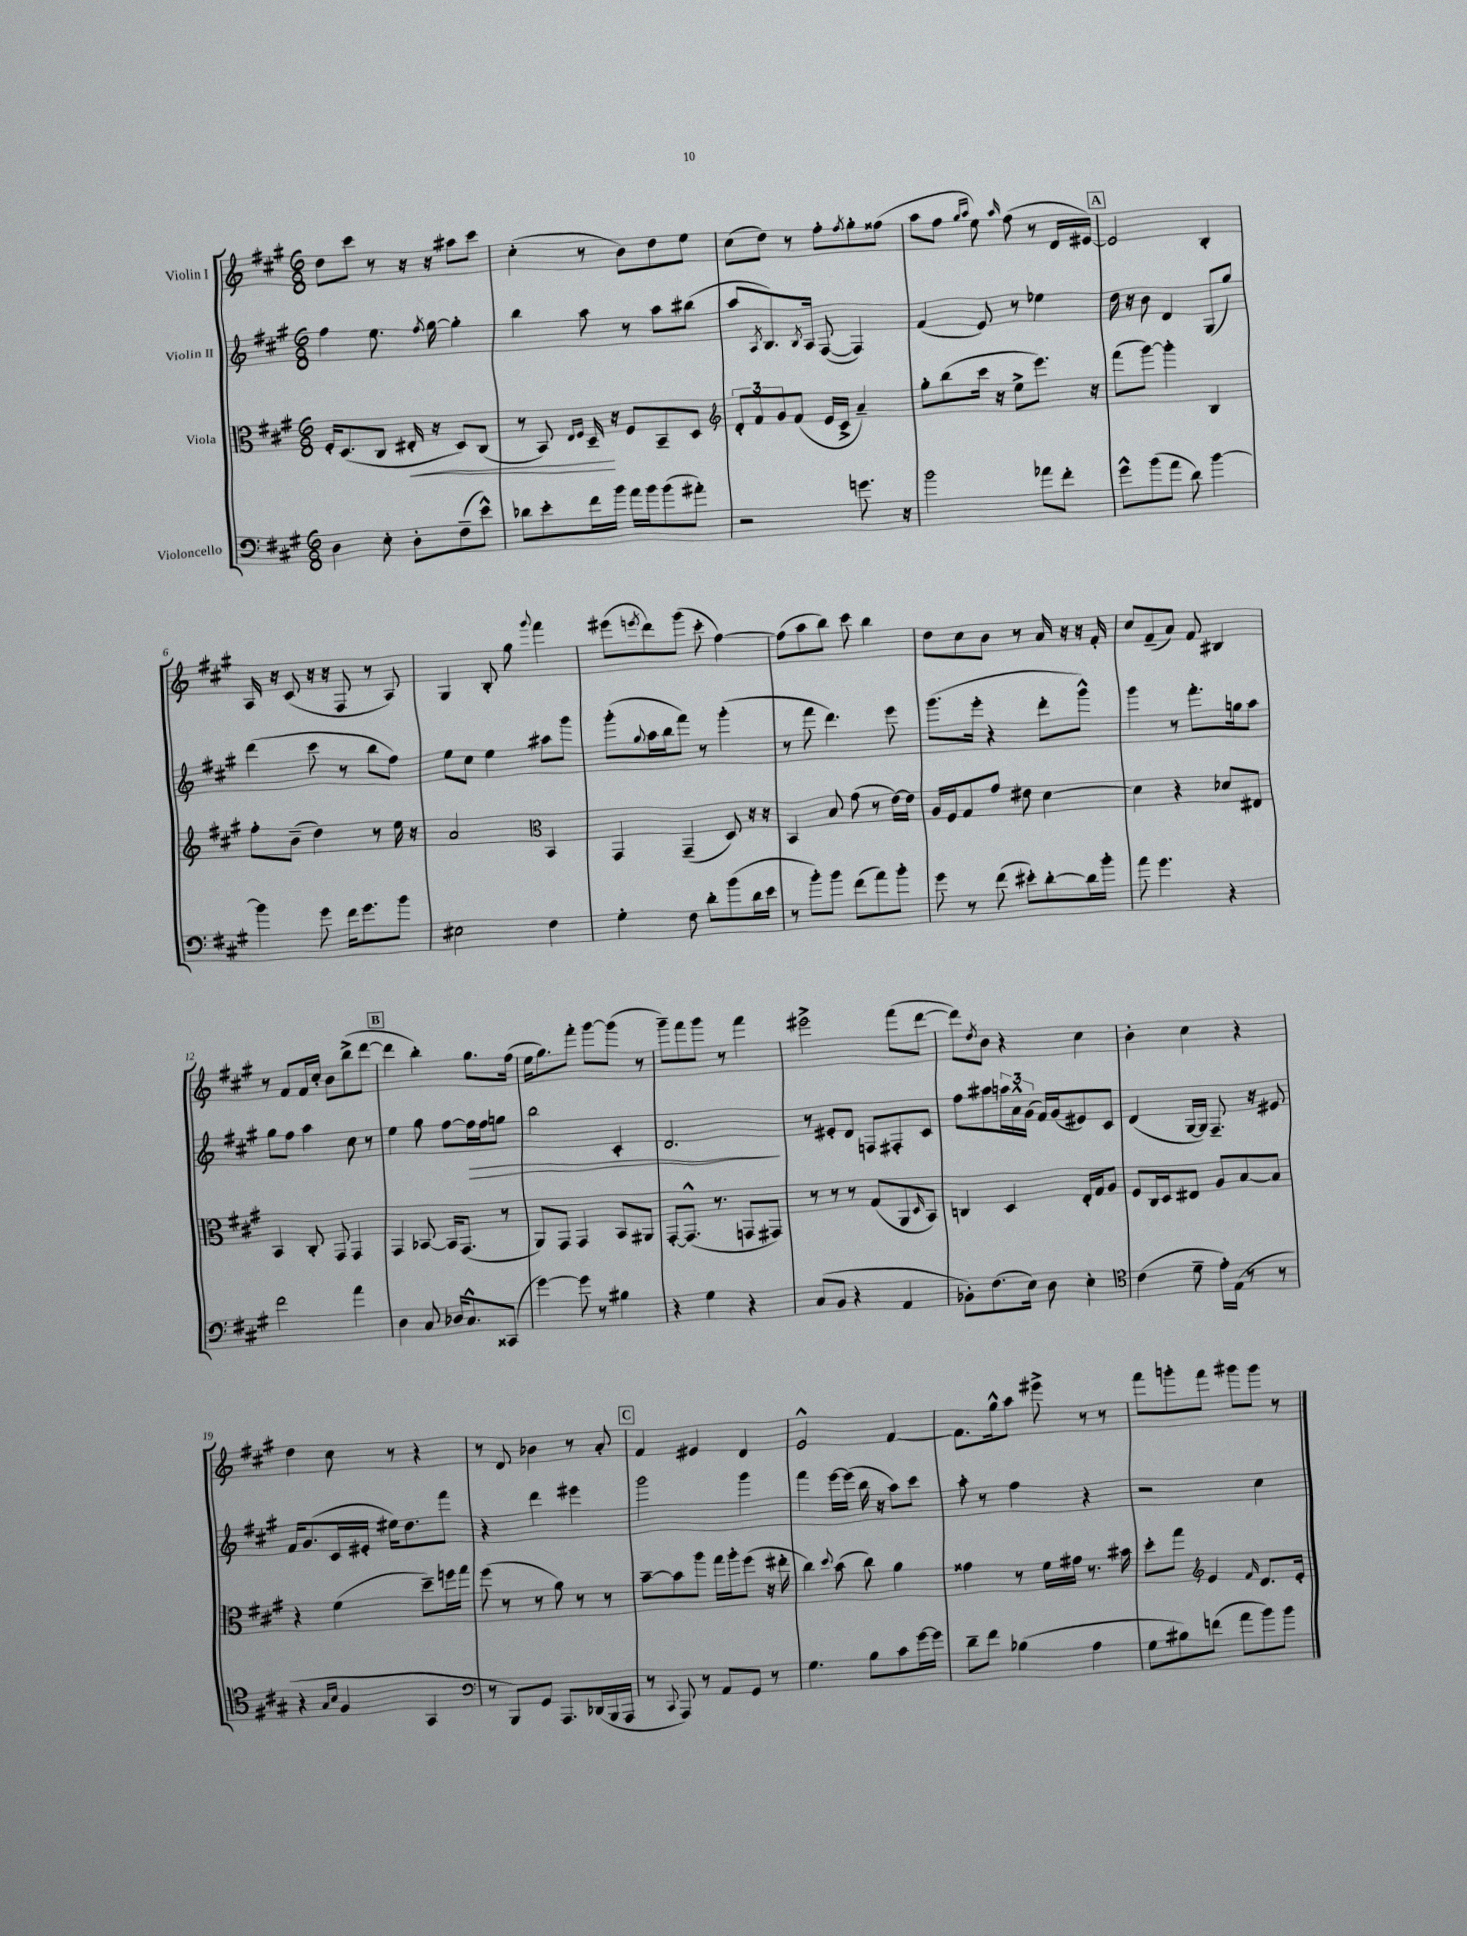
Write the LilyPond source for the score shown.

<<
\new StaffGroup <<
\new Staff = "s0" \with { instrumentName = "Violin I" } {
    \clef treble \key a \major \numericTimeSignature \time 6/8
    d''8 cis'''8 r8 r16 r16 ais''8 cis'''8 |
    cis''4-.( r8 b'8) d''8 e''8 |
    cis''8( d''8) r8 fis''8-. \acciaccatura { fis''8 } gis''8-. fisis''8( |
    a''8 fis''8 \grace { gis''16 a''16 } e''8) \grace { a''16 } fis''8( r8 d'16 eis'16~) |
    \mark \markup { \box "A" } eis'2 b4-. |
    a16 r16 cis'8( r16 r16 fis8 r8 a8) |
    gis4 b8-. gis''8 \appoggiatura { gis'''8 } fis'''4 |
    eis'''8( \acciaccatura { e'''8 } d'''8) gis'''8( cis'''8-. fis''4~) |
    fis''8( a''8 b''8) cis'''8 b''4 |
    d''8 cis''8 b'8 r8 a'16 r16 r16 fis'16-. |
    cis''8 fis'8--( a'8) fis'8 bis4 |
    r8 fis'8 fis'16 cis''16-. b'8 b''8->( d'''8~ |
    \mark \markup { \box "B" } d'''4 b''4-.) gis''8. fis''16( |
    e''16 gis''8.) fis'''8-. gis'''8~ gis'''8( r8 |
    gis'''8--) fis'''8 gis'''8 r8 fis'''4 |
    eis'''2-> fis'''8( d'''8~ |
    d'''8) \acciaccatura { d''8 } b'8 r4 cis''4 |
    b'4-. cis''4 r4 |
    d''4 cis''8 r8 r4 |
    r8 d'8 bes'4 r8 a'8-. |
    \mark \markup { \box "C" } fis'4 eis'4 d'4 |
    e'2-^ fis'4~ |
    fis'8. gis''16-^ a''8 eis'''8-> r8 r8 |
    fis'''8 g'''8-. fis'''8 gis'''8 gis'''8 r8 \bar "|." |
}
\new Staff = "s1" \with { instrumentName = "Violin II" } {
    \clef treble \key a \major \numericTimeSignature \time 6/8
    fis''4 e''8. \acciaccatura { fis''8 } gis''16~ gis''4-. |
    b''4 a''8 r8 a''8 bis''8( |
    a''8 \acciaccatura { a8 } b8.) \acciaccatura { b8 } a16 fis8~( fis4) |
    fis'4( e'8) r8 ees''4 |
    \mark \markup { \box "A" } d''16 r16 b'8 d'4 gis8( gis''8) |
    d'''4( cis'''8 r8 b''8 fis''8) |
    e''8 cis''8 e''4 ais''8 gis'''8 |
    gis'''8-.( \appoggiatura { gis''8 } a''16 b''16 fis'''8) r8 gis'''4-.( |
    r8 fis'''8 d'''4.) e'''8 |
    gis'''8.( e'''16-. r4 d'''8-. gis'''8-^) |
    gis'''4 r8 fis'''8.-. g''16 a''8 |
    gis''8 fis''8 a''4 cis''8 r8 |
    \mark \markup { \box "B" } e''4 gis''8 fis''8~ fis''16\> fis''16 g''8 |
    b''2 cis'4-. |
    d'2.\! |
    r8 eis'8-. d'8 f8 fis8-. cis'8 |
    fis''8 ais''8 \tuplet 3/2 { a''16 a'16-^ gis'16( } fis'16) gis'16( eis'8) cis'8 |
    d'4( gis16~ gis16) fis8.-- r16 eis'8 |
    fis'16 gis'8.( cis'16 eis'16-. eis''16) d''8. fis'''8 |
    r4 d'''4 eis'''4 |
    \mark \markup { \box "C" } gis'''2 gis'''4 |
    fis'''4 e'''16~ e'''16( b''16 r16 a''8) cis'''8 |
    a''8-. r8 fis''4 r4 |
    r2 cis''4 \bar "|." |
}
\new Staff = "s2" \with { instrumentName = "Viola" } {
    \clef alto \key a \major \numericTimeSignature \time 6/8
    fis16-. d8.( cis8 eis16-.\< r16 d8) cis8( |
    r8 b,8) \grace { e16 fis16 } d16--\! r16 fis8 b,8-- d8 |
    \clef treble \tuplet 3/2 { d'8-. fis'8 gis'8 } fis'8( e'16 cis'16-> a'4--) |
    gis''8-. b''8( cis'''16 r16 e''8-> e'''8.) r16 |
    \mark \markup { \box "A" } fis'''8( gis'''8~) gis'''4-. b4 |
    fis''8-. b'8--( d''4) r8 e''16 r16 |
    a'2 \clef alto b,4 |
    gis,4 gis,4--( d8) r16 r16 |
    b,4 b8 gis'8( r8 e'16~) e'16 |
    a16 fis16 gis8 gis'8 eis'8 d'4~ |
    d'4 r4 des'8 eis8 |
    b,4 cis8-. gis,8 gis,4 |
    \mark \markup { \box "B" } gis,4 bes,8~ bes,16 gis,8.( r8 |
    a,8) gis,8 gis,4 b,8 ais,8 |
    gis,8~-. gis,8.-^( r8. g,8 gis,8) |
    r8 r8 r8 gis8( a,8 \grace { d16 } b,8) |
    c4 d4 e16-. gis16 a8 |
    fis8 cis16 d16 eis8 a8 b8~ b8 |
    r4 fis'4( d''8--) f''16 gis''16 |
    fis''8( r8 r8 a'8) r8 r8 |
    \mark \markup { \box "C" } b'8~-- b'8 a''8 gis''16 a''16-. fis''8( r16 eis''16-. |
    cis''4) \appoggiatura { d''8 } b'8( cis''8) a'4 |
    gisis'4 r8 fis'16 gis'16 r8. bis'16 |
    d''8-. gis''8 \clef treble e'4 \grace { fis'16 } d'8. e'16-. \bar "|." |
}
\new Staff = "s3" \with { instrumentName = "Violoncello" } {
    \clef bass \key a \major \numericTimeSignature \time 6/8
    d4 e8-. d8-. fis8--( e'8-^) |
    des'8 e'8-. fis'16 b'16 a'16 b'16 b'8( ais'8-.) |
    r2 g'8. r16 |
    b'2 aes'8 fis'8-. |
    \mark \markup { \box "A" } gis'8-^ b'8( a'8 d'8) b'4~ |
    b'4 gis'8 fis'16 gis'8. b'8 |
    eis2 fis4 |
    gis4-. fis8 d'8-. b'8( d'16 e'16 |
    r8 b'8-.) b'8 fis'8( a'8) b'8-. |
    gis'8 r8 fis'8( eis'8-.) d'8~-. d'16 b'16-. |
    a'8 gis'4. r4 |
    fis'2 a'4 |
    \mark \markup { \box "B" } d4 cis8 des16 cis8.-^ cisis,8( |
    gis'4~) gis'8 r8 bis4 |
    r4 gis4 r4 |
    cis8( b,8 r4 a,4 |
    bes,8-.) fis8.( e16) d8 e4-. |
    \clef tenor cis'4( d'8-- e'16-.) e16( r8 r8 |
    r4 \grace { gis16 b16 } fis4 gis,4 |
    \clef bass r8 b,,8) gis,8 a,,8. des,16( b,,16 a,,16 |
    \mark \markup { \box "C" } r8 \appoggiatura { cis,8 } a,,8) r8 a,8 gis,8 r8 |
    gis4. b8 cis'8 gis'16~ gis'16 |
    d'8-- fis'8 bes4( a4 |
    gis8 bis8) f'8( a'8 b'8) b'8 \bar "|." |
}
>>
>>
